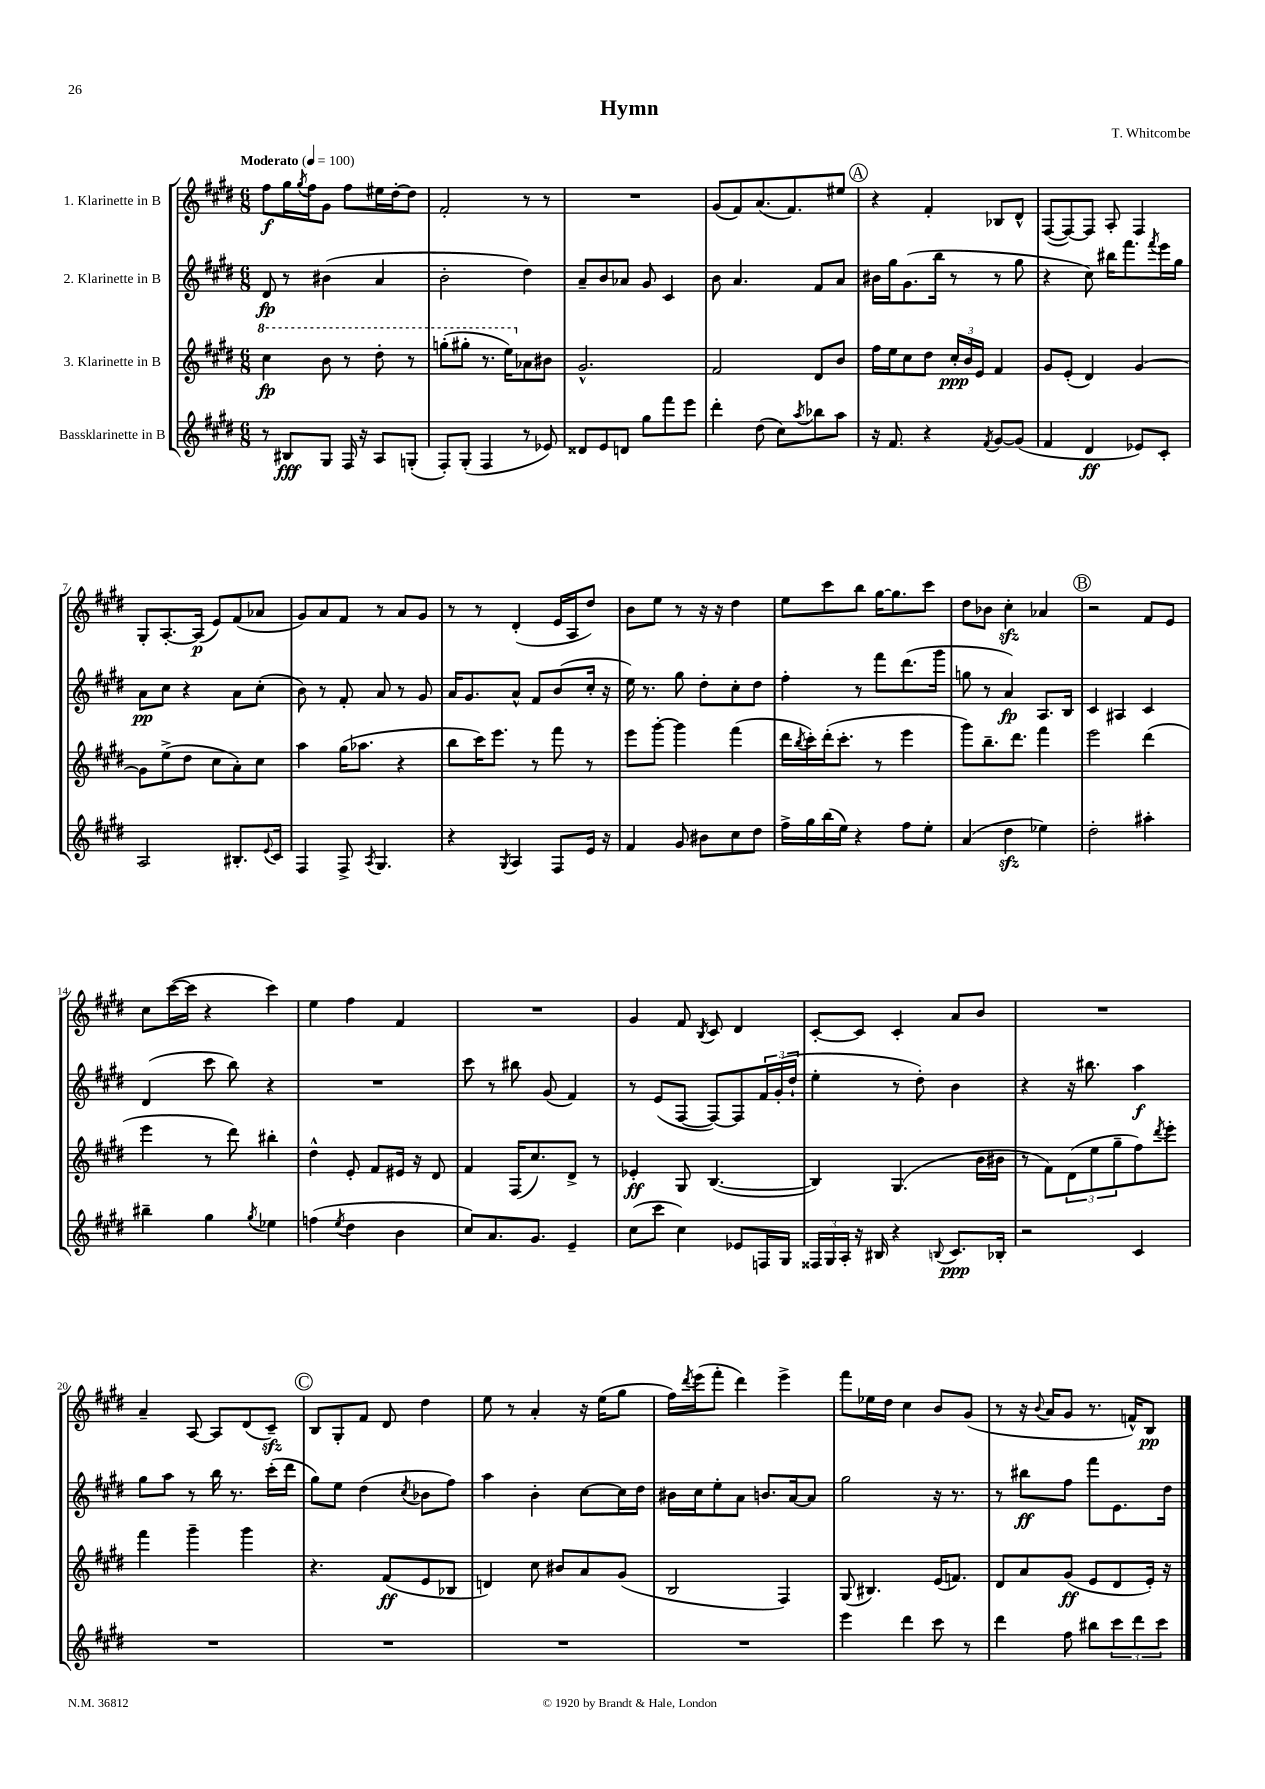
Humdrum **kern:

**kern	**kern	**kern	**kern
*staff4	*staff3	*staff2	*staff1
*clefG2	*clefG2	*clefG2	*clefG2
*k[f#c#g#d#]	*k[f#c#g#d#]	*k[f#c#g#d#]	*k[f#c#g#d#]
*M6/8	*M6/8	*M6/8	*M6/8
*MM100	*MM100	*MM100	*MM100
8r	4ccc#	8d#	8ff#
8B#	.	8r	16gg#
.	.	.	8qgg#
.	.	.	16ff#
8G#	8bb	(4b#	8g#
16F#	8r	.	8ff#
16r	.	.	.
8A	8ddd#'	4a	16ee#
.	.	.	[16dd#'
(8G'	8r	.	8dd#]
=	=	=	=
8F#')	(8ggg'	2b'	2f#'
(8G#'	8ggg#'	.	.
4F#	8.r	.	.
.	16eee)	.	.
8r	8a-	4dd#)	8r
8e-)	8b#	.	8r
=	=	=	=
8d##	2.g#^^	8a~	2.r
8e	.	8b	.
8d	.	8a-	.
8gg#	.	8g#	.
8fff#	.	4c#	.
8eee	.	.	.
=	=	=	=
4ddd#'	2f#	8b	(8g#
.	.	4.a	8f#)
(8dd#	.	.	(8.a
8cc#)	.	.	.
.	.	.	8.f#)
8qaa	.	.	.
8bb-	8d#	8f#	.
8aa	8b	8a	8ee#
=	=	=	=
16r	16ff#	16b#	4r
8.f#	16ee	16gg#	.
.	8cc#	(8.g#	.
4r	8dd#	.	4f#'
.	.	16bb	.
.	24cc#'	8r	.
.	24b	.	.
.	24e	.	.
8qf#	.	.	.
[8g#	4f#	8r	8B-
(8g#]	.	8gg#	8d#^^
=	=	=	=
4f#	8g#	4r	([8F#
.	(8e'	.	8F#_)
4d#	4d#)	8cc#)	8F#]
.	.	16bb#	8A'
.	.	8.fff#	.
8e-)	[4g#	.	4F#
.	.	8qfff#	.
8c#'	.	16eee	.
.	.	16gg#	.
=	=	=	=
2A	8g#]	8a	8G#'
.	(8ee^	8cc#	[8.A'
.	8dd#	4r	.
.	.	.	(16A]
.	8cc#	.	8e)
8.B#'	8a')	8a	(8f#
.	8cc#	(8cc#'	8a-
8qqe	.	.	.
16c#	.	.	.
=	=	=	=
4F#	4aa	8b)	8g#)
.	.	8r	8a
8F#^	(16gg#	8f#'	8f#
.	8.aa-	.	.
8qA	.	.	.
4.G#	.	8a	8r
.	4r	8r	8a
.	.	8g#	8g#
=	=	=	=
4r	8bb	16a	8r
.	.	8.g#	.
.	16ccc#)	.	8r
.	8.eee	.	.
8qG#	.	.	.
4A	.	8a^^	(4d#'
.	8r	8f#	.
8F#	8fff#	(8b	16e
.	.	.	16A
16e	8r	16cc#'	8dd#)
16r	.	16r	.
=	=	=	=
4f#	8eee	16ee)	8b
.	.	8.r	.
.	[8ggg#'	.	8ee
8g#	4ggg#]	8gg#	8r
8b#	.	8dd#'	16r
.	.	.	16r
8cc#	(4fff#	8cc#'	4dd#
8dd#	.	8dd#	.
=	=	=	=
16ff#^	16ddd#	4ff#'	8ee
.	8qbb	.	.
16gg#	16ccc#')	.	.
(16bb	(16ddd#'	.	8ccc#
16ee)	8.ccc#'	.	.
4r	.	8r	8bb
.	8r	8fff#	[16gg#
.	.	.	8.gg#]
8ff#	4eee	(8.ddd#	.
8ee'	.	.	8ccc#
.	.	16ggg#	.
=	=	=	=
(4a	8ggg#)	8gg	8dd#
.	8.bb~	8r	8b-
4dd#	.	4a)	4cc#'
.	8.ddd#	.	.
4ee-)	4fff#	8.A	4a-
.	.	16B	.
=	=	=	=
2dd#'	2eee	4c#	2r
.	.	4A#	.
4aa#'	(4ddd#	4c#	8f#
.	.	.	8e
=	=	=	=
4bb#~	4eee	(4d#	8cc#
.	.	.	([16ccc#
.	.	.	16ccc#]
4gg#	8r	8ccc#	4r
.	8ddd#)	8bb)	.
8qgg#	.	.	.
4ee-	4bb#'	4r	4ccc#)
=	=	=	=
(4ff	4dd#^^	2.r	4ee
8qee	.	.	.
4dd#	8e'	.	4ff#
.	8f#	.	.
4b	16e#	.	4f#
.	16r	.	.
.	8d#	.	.
=	=	=	=
8cc#)	4f#	8ccc#	2.r
8.a	.	8r	.
.	(16F#	8bb#	.
8.g#	8.cc#)	.	.
.	.	(8g#	.
4e~	8d#^	4f#)	.
.	8r	.	.
=	=	=	=
(8cc#	4e-'	8r	4g#
8ccc#	.	(8e	.
4cc#)	8G#	[8F#	8f#
.	.	.	8qB
.	([4.B	8F#_)	8c#
8e-	.	8F#]	4d#
16F	.	24f#	.
.	.	(24g#'	.
16G#	.	.	.
.	.	24dd#`	.
=	=	=	=
24F##	4B])	4ee'	[8c#'
24G#	.	.	.
24A'	.	.	.
16r	.	.	8c#]
16B#	.	.	.
4r	(4.G#	8r	4c#'
.	.	8dd#')	.
8qqB	.	.	.
8.c#	.	4b	8a
.	16b	.	8b
16B-'	16b#	.	.
=	=	=	=
2r	8r	4r	2.r
.	8f#)	.	.
.	(12d#	16r	.
.	.	8.bb#	.
.	12ee	.	.
.	12gg#~	.	.
4c#	8ff#)	4aa	.
.	8qddd#	.	.
.	8eee'	.	.
=	=	=	=
2.r	4fff#	8gg#	4a~
.	.	8aa	.
.	4ggg#~	8r	[8A
.	.	16bb	8A]
.	.	8.r	.
.	4ggg#	.	(8d#
.	.	(16ccc#'	8c#~)
.	.	16ddd#	.
=	=	=	=
2.r	4.r	8gg#)	8B
.	.	8ee	8G#'
.	.	(4dd#	8f#
.	(8f#	.	8d#
.	.	8qcc#	.
.	8e	8b-	4dd#
.	8B-	8ff#)	.
=	=	=	=
2.r	4d)	4aa	8ee
.	.	.	8r
.	8cc#	4b'	4a'
.	8b#	.	.
.	8a	[8cc#	16r
.	.	.	(16ee
.	(8g#	16cc#]	8gg#
.	.	16dd#	.
=	=	=	=
2.r	2B	16b#	16ff#)
.	.	.	8qddd#
.	.	16cc#	(16eee
.	.	8ee'	8fff#'
.	.	8a	4ddd#)
.	.	8.b	.
.	4F#)	.	4eee^
.	.	[16a	.
.	.	8a]	.
=	=	=	=
4eee	(8G#	2gg#	8fff#
.	4.B#)	.	16ee-
.	.	.	16dd#
4ddd#	.	.	4cc#
8ccc#	(16e	16r	8b
.	8.f)	8.r	.
8r	.	.	(8g#
=	=	=	=
4ddd#	8d#	8r	8r
.	8a	8bb#	16r
.	.	.	8qqb
.	.	.	16a
8ff#	(8g#	8ff#	8g#
8bb#	8e	8fff#	8.r
12ccc#	8d#	8.e	.
.	.	.	16f^^)
12ddd#	.	.	.
.	16e')	.	8B
12ccc#	.	.	.
.	16r	16dd#	.
==	==	==	==
*-	*-	*-	*-
